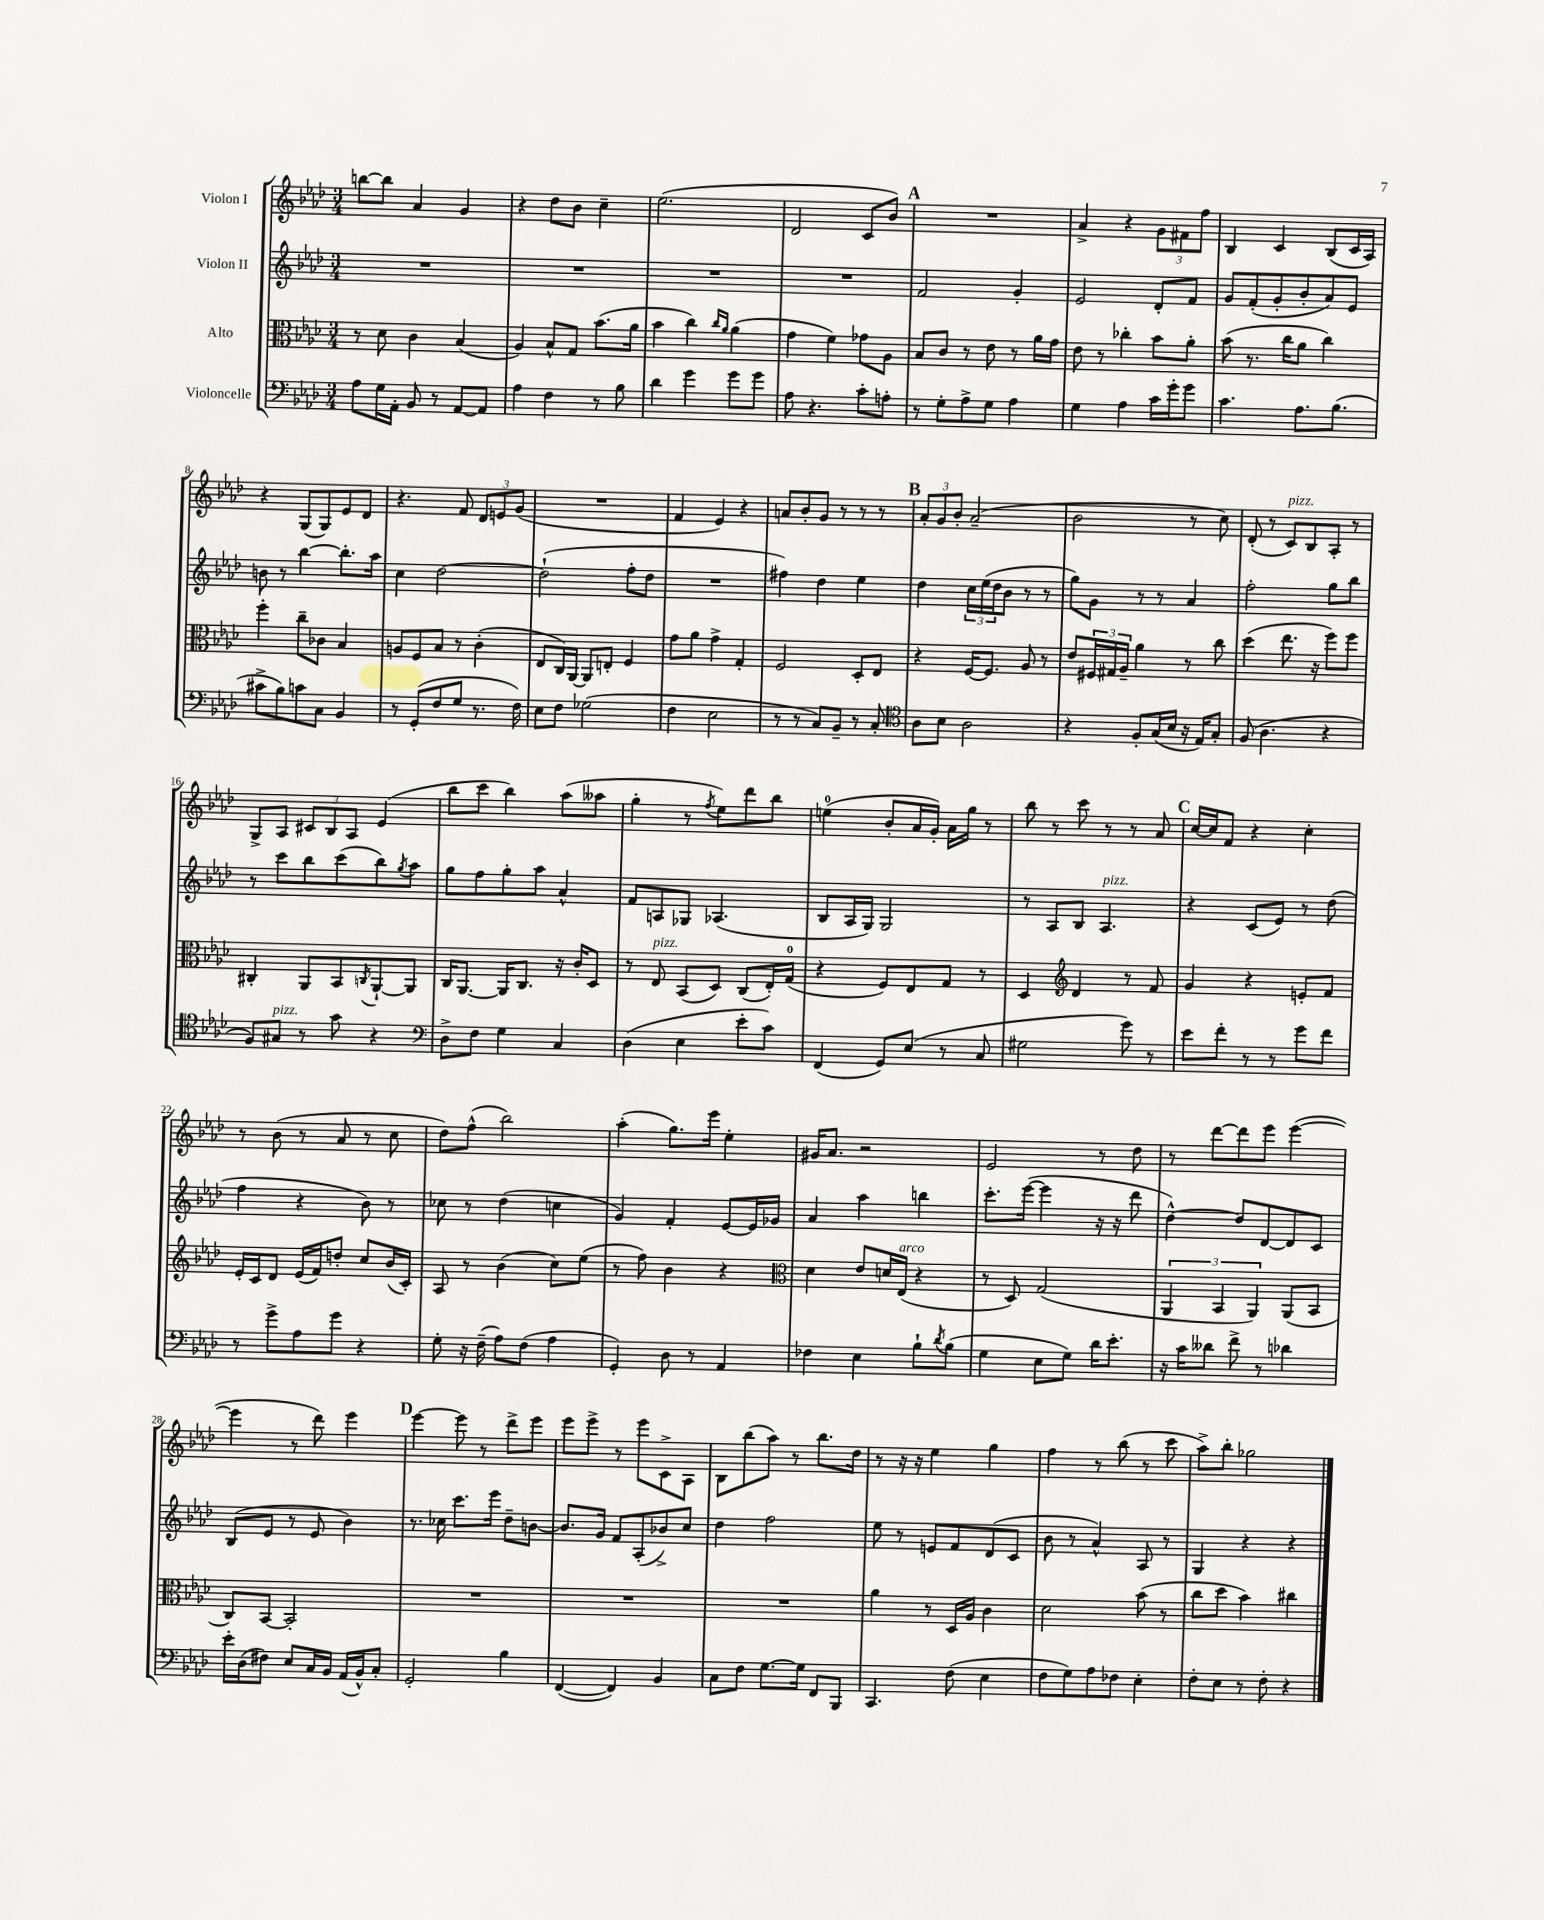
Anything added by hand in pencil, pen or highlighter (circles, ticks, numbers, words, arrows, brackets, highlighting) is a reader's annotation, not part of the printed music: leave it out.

**kern	**kern	**kern	**kern
*staff4	*staff3	*staff2	*staff1
*clefF4	*clefC3	*clefG2	*clefG2
*k[b-e-a-d-]	*k[b-e-a-d-]	*k[b-e-a-d-]	*k[b-e-a-d-]
*M3/4	*M3/4	*M3/4	*M3/4
8A-	8r	2.r	[8bb
16G	8d-	.	8bb]
16AA-'	.	.	.
8BB-	4c	.	4a-
8r	.	.	.
[8AA-	(4B-	.	4g
8AA-]	.	.	.
=	=	=	=
4A-	4A-)	2.r	4r
4F	8B-^^	.	8dd-
.	8G	.	8b-
8r	(8.b-	.	4cc~
8B-	.	.	.
.	16a-	.	.
=	=	=	=
4d-	4b-	2.r	(2.ee-
4g	4cc)	.	.
.	16qqcc	.	.
.	16qqa-	.	.
8g	(4a-	.	.
8g	.	.	.
=	=	=	=
8A-	4g	2.r	2d-
4.r	.	.	.
.	4f)	.	.
8c'	8g-	.	8c
8A'	8A-	.	8b-)
=	=	=	=
8r	8B-	2f	2.r
8G'	8c	.	.
8A-^	8r	.	.
8G	8e-	.	.
4A-	8r	4g'	.
.	16a-	.	.
.	16g	.	.
=	=	=	=
4G	8e-	2e-	4a-^
.	8r	.	.
4A-	4cc-'	.	4r
16c	8b-	8d-'	12g
16g'	.	.	.
.	.	.	12f#
8g	8a-'	8f	.
.	.	.	12ff
=	=	=	=
4.c	(8b-	8g	4B-
.	8.r	(8f'	.
.	.	8g'	4c
.	16cc	.	.
8.A-	8a-	8b-'	.
.	4cc)	8a-)	(8B-
(8.B-	.	.	.
.	.	8e-	16c
.	.	.	16A-)
=	=	=	=
8c#^	4ff'	8b	4r
8B-)	.	8r	.
8c	8cc~	[4bb-	(8G
8C	8c-	.	8G)
4BB-	4B-	8.bb-']	8e-
.	.	.	8d-
.	.	16aa-	.
=	=	=	=
8r	8A	4cc	4.r
(8GG'	8F	.	.
8F	8B-	[2dd-	.
8G	8r	.	8f
8.r	(4c'	.	12d-
.	.	.	12e
.	.	.	(12g
16F)	.	.	.
=	=	=	=
8E-	8E-	(2dd-`]	2.r
8F	16C)	.	.
.	[16AA-	.	.
(2G-	8AA-]	.	.
.	8E'	.	.
.	4F	8ff'	.
.	.	8dd-	.
=	=	=	=
4F	8g	2.r	4f
.	8a-	.	.
2E-	4g^	.	4e-)
.	4G'	.	4r
=	=	=	=
8r	2F	4ff#)	8a
8r	.	.	8b-'
8C)	.	4dd-	8g
8BB-~	.	.	8r
8r	8D-'	4ee-	8r
8C'	8E-	.	8r
=	=	=	=
*clefC4	*	*	*
8A-	4r	4dd-	12a-'
.	.	.	12g
8B-	.	.	.
.	.	.	12b-'
2A-	[16F	24cc	(2a-~
.	.	(24ee-	.
.	8.F]	.	.
.	.	24dd-	.
.	.	8b-	.
.	8A-	8r	.
.	8r	8r	.
=	=	=	=
4r	8e-	8gg)	2b-
.	24F#	8g	.
.	24G#	.	.
.	24A-~	.	.
8F'	4a-	8r	.
(16G	.	8r	.
16B-	.	.	.
16r	8r	4a-	8r
16E-)	.	.	.
8G'	8cc	.	8cc)
=	=	=	=
(8F	(4dd-	2ff'	(8d-'
4.A-	.	.	8r
.	8.ee-	.	8c)
.	.	.	8B-
.	16r	.	.
4r	8ff)	8gg	8A-'
.	8ff	8bb-	8r
=	=	=	=
8F)	4C#'	8r	8G^
8G#	.	8ccc	8A-
8r	8AA-	8bb-	12c#
.	.	.	12B-
8g	8BB-	(8ccc	.
.	.	.	12A-
.	8qC	.	.
4r	[8AA-`	8bb-)	(4e-
.	.	8qgg	.
.	8AA-]	8aa-	.
=	=	=	=
*clefF4	*	*	*
8D-^	16C	8gg	8bb-
.	[8.AA-	.	.
8F	.	8ff	8ccc
4G	16AA-]	8gg'	4bb-)
.	8.C	.	.
.	.	8aa-	.
4C	16r	4a-^^	(8aa-
.	16c'	.	.
.	8D-	.	8aa--
=	=	=	=
(4D-	8r	8f	4gg'
.	8E-	8A	.
4E-	(8BB-	8G-	8r
.	.	.	8qff
.	8D-)	(4.A-	8ee-)
8e-'	(8C	.	8ddd-
8c)	16E-')	.	8bb-
.	(16G	.	.
=	=	=	=
(4FF	4r	8B-	(4ee
.	.	16A-	.
.	.	16G)	.
8GG)	8F)	2G	8b-'
(8E-	8E-	.	16a-
.	.	.	16g')
8r	8G	.	16a-
.	.	.	16gg
8C	8r	.	8r
=	=	=	=
2G#	4D-	8r	8bb-
.	.	8A-	8r
*	*clefG2	*	*
.	4d-	8B-	8ccc
.	.	4.A-	8r
8g)	8r	.	8r
8r	8f	.	8a-
=	=	=	=
8e-	4g	4r	[16cc
.	.	.	16cc]
8f'	.	.	8f
8r	4r	(8c	4r
8r	.	8e-)	.
8g	8e'	8r	4cc'
8f	8f	(8dd-	.
=	=	=	=
8r	16e-'	4ff	8r
.	16c	.	.
8g^	8d-	.	(8b-
8A-	(16e-	4r	8r
.	16f)	.	.
8g	8dd'	.	8a-
4r	8cc	8b-)	8r
.	(16b-	8r	8cc
.	16c')	.	.
=	=	=	=
8G'	8A-	8cc-	8dd-)
16r	8r	8r	(8ff^^
(16F~	.	.	.
8A-)	(4b-	(4dd-	2bb-)
(8F	.	.	.
4A-	8cc)	4cc	.
.	(8ee-	.	.
=	=	=	=
4GG')	8r	4g)	(4aa-'
.	8ff)	.	.
8D-	4b-	4f'	8.gg)
8r	.	.	.
.	.	.	16eee-
4AA-	4r	[8e-	4ee-'
.	.	16e-]	.
.	.	16g-	.
=	=	=	=
*	*clefC3	*	*
4F-	4d-	4a-	16g#
.	.	.	8.a-
4E-	8e-	4aa-	2r
.	16d	.	.
.	(16E-	.	.
8B-`	4r	4bb	.
8qd-	.	.	.
(8B-	.	.	.
=	=	=	=
4G	8r	8.ccc'	2e-
.	8D-)	.	.
.	.	([16eee-	.
8E-	(2G	4eee-]	.
8G)	.	.	.
16d-	.	16r	8r
8.e-'	.	16r	.
.	.	8ddd-	8dd-
=	=	=	=
16r	6AA-	[4dd-^^)	8r
16c	.	.	.
8d--	.	.	[8ddd-
.	6BB-	.	.
8f^	.	8dd-]	8ddd-]
.	6AA-)	.	.
8r	.	[8d-	8eee-
4d-	(8AA-	8d-]	([4eee-
.	8BB-	8c	.
=	=	=	=
16e-'	8C)	(8B-	4eee-]
(16D-	.	.	.
8F#)	[8BB-	8e-	.
8E-	2BB-']	8r	8r
16C	.	8e-	8ddd-)
16BB-	.	.	.
(16AA-	.	4b-)	4eee-
16BB-^^)	.	.	.
8C'	.	.	.
=	=	=	=
2GG'	2.r	8.r	[4eee-
.	.	16cc-	.
.	.	8.ccc	8eee-]
.	.	.	8r
.	.	16eee-	.
4B-	.	8dd-~	8ddd-^
.	.	[8b	8eee-
=	=	=	=
([4FF	2.r	8.b]	8eee-
.	.	.	8eee-^
.	.	16g	.
4FF])	.	8f	8r
.	.	(8A-'	8eee-
4BB-	.	8b-^)	8c^
.	.	8cc	8A-
=	=	=	=
8C	2.r	4dd-	8B-
8F	.	.	(8bb-
[8.G	.	2ff	8aa-)
.	.	.	8r
16G]	.	.	.
8FF	.	.	8.bb-
8BBB-	.	.	.
.	.	.	16dd-
=	=	=	=
4.CC	4a-	8ee-	8r
.	.	8r	16r
.	.	.	16r
.	8r	8e	4ee-
(8F	16D-	8f	.
.	16A-	.	.
4E-	4c	(8d-	4gg
.	.	8c	.
=	=	=	=
8F	2d-	8b-	4ff
8G)	.	8r	.
8A-	.	4a-^^)	8r
8F-	.	.	(8bb-
4E-'	(8b-	8A-	8r
.	8r	8r	8ccc
=	=	=	=
8F'	8cc	4G	8aa-^)
8E-	8dd-	.	8bb-'
8r	4b-)	4r	2gg-
8F'	.	.	.
4r	4cc#	4r	.
==	==	==	==
*-	*-	*-	*-
